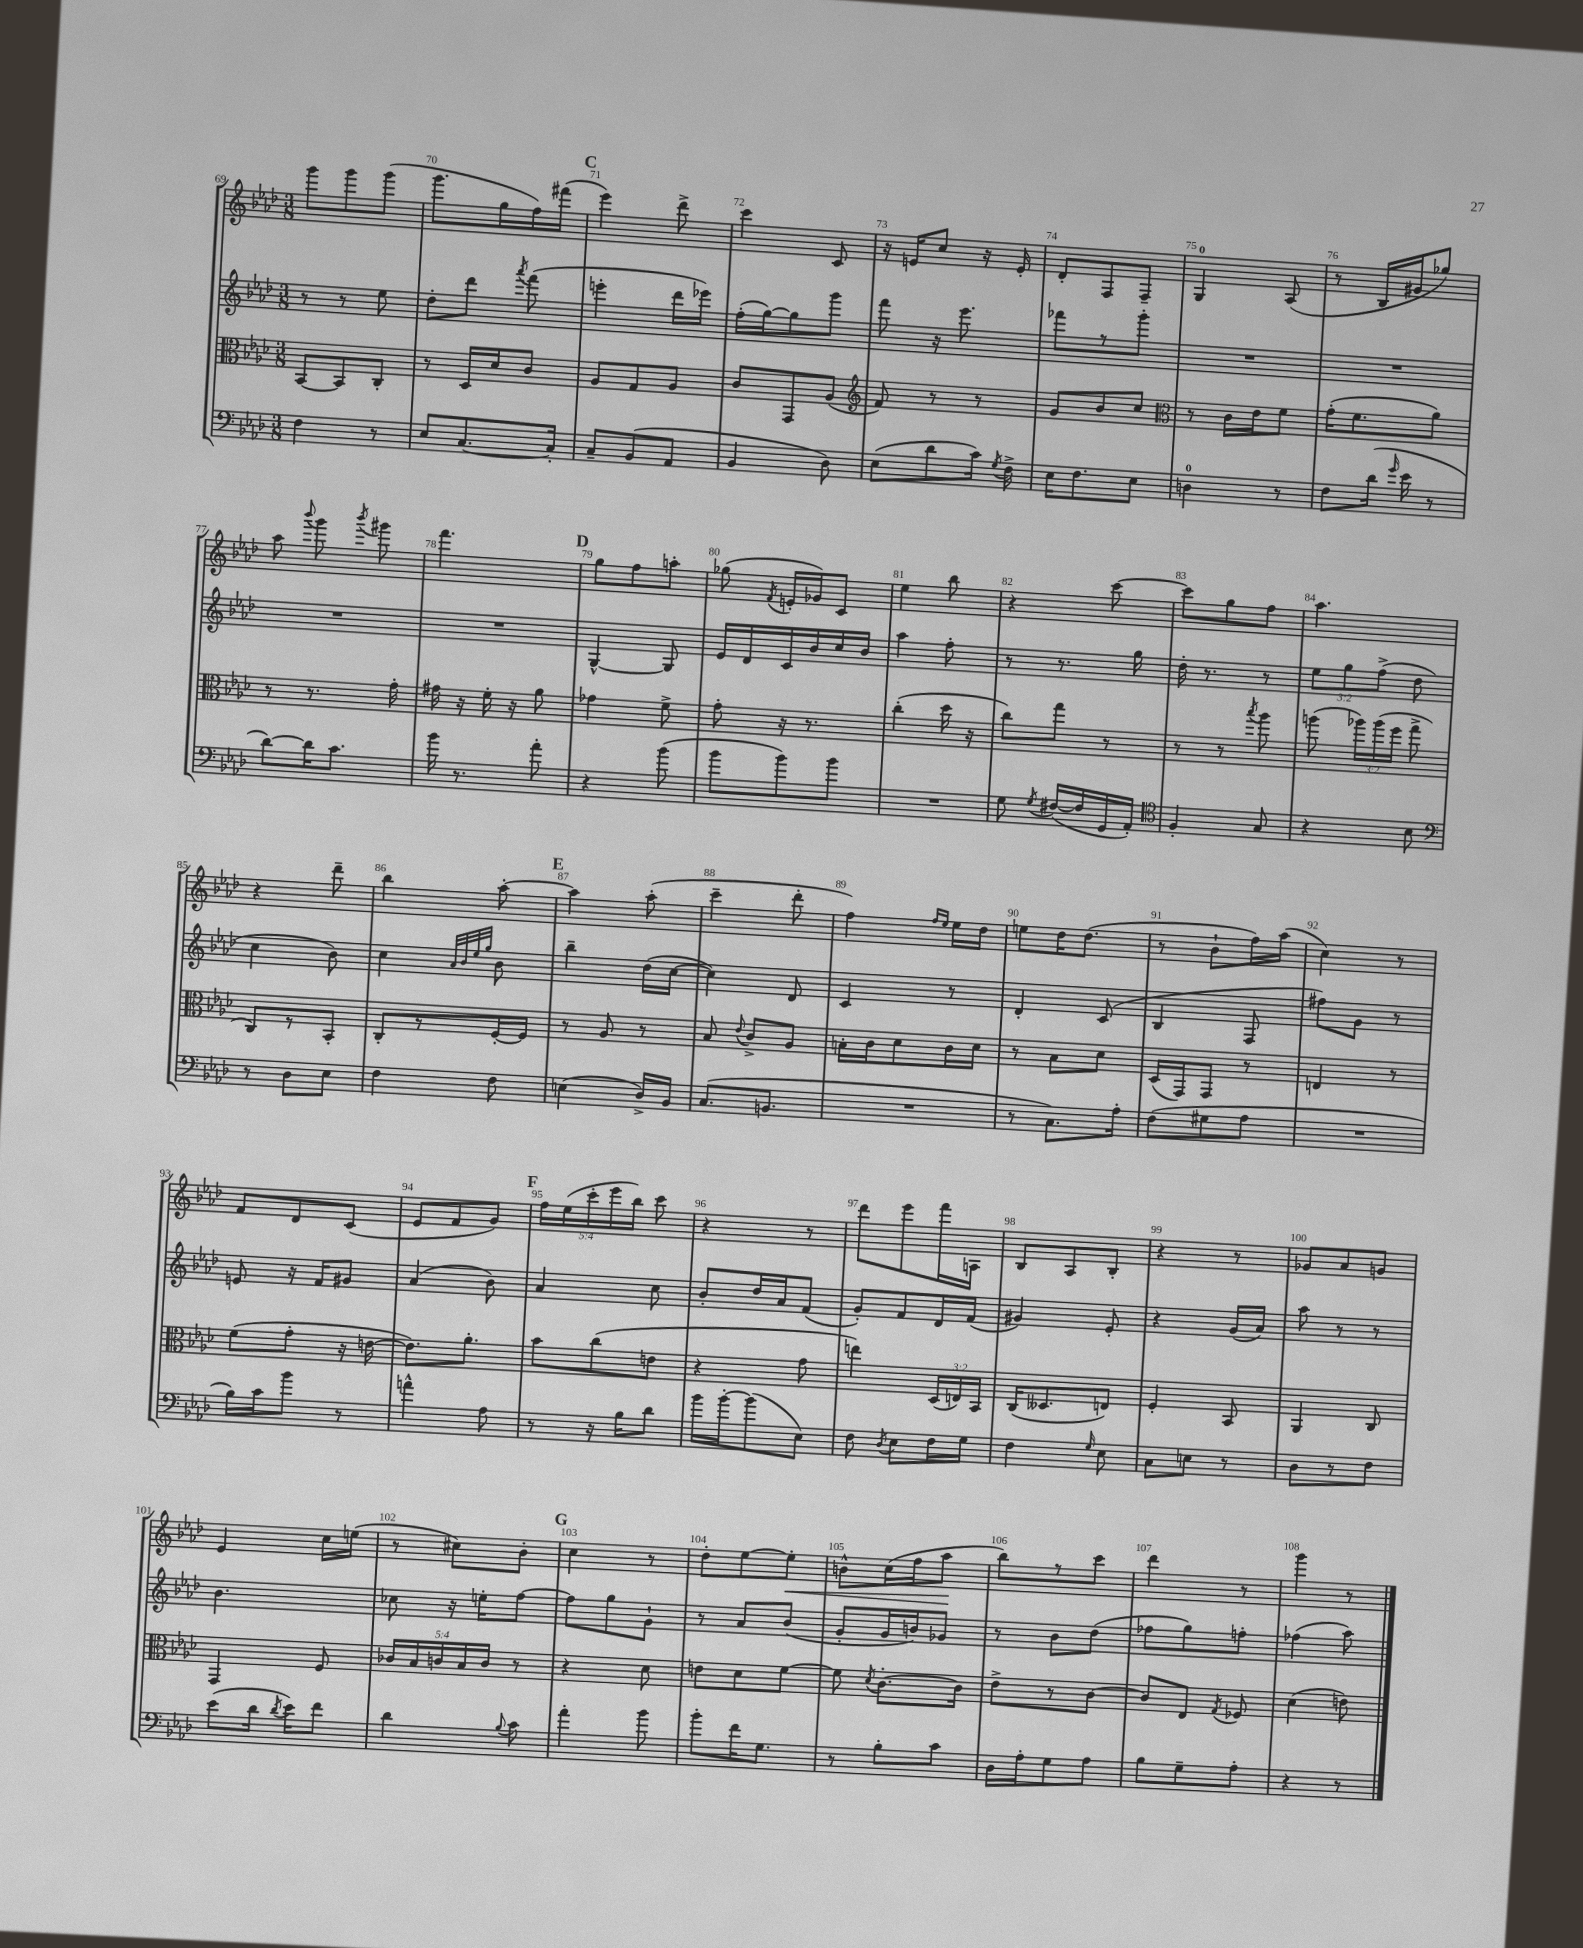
<<
\new StaffGroup <<
\new Staff = "s0" {
    \clef treble \key aes \major \numericTimeSignature \time 3/8 \override Staff.TupletNumber.text = #tuplet-number::calc-fraction-text
    \autoBeamOff g'''8[ g'''8 g'''8]( |
    g'''8.[ g''16 f''16) fis'''16]( |
    \mark \markup { \bold "C" } ees'''4) des'''8-> |
    c'''4 c'8 |
    r16 e'16[ c''8] r16 e'16-. |
    des'8[-. f8 f8]-- |
    g4-0 aes8( |
    r8 bes16[ gis'16 ges''8]) |
    aes''8 \appoggiatura { bes'''8 } g'''8 \acciaccatura { bes'''8 } gis'''8 |
    f'''4. |
    \mark \markup { \bold "D" } g''8[ f''8 a''8]-. |
    ges''8( \acciaccatura { f'8 } e'16[-. ges'16) c'8] |
    ees''4 bes''8 |
    r4 c'''8~ |
    c'''8[ g''8 f''8] |
    aes''4. |
    r4 des'''8-- |
    bes''4 aes''8~-. |
    \mark \markup { \bold "E" } aes''4 aes''8-.( |
    c'''4-- des'''8-. |
    f''4) \grace { f''16[ ees''16] } ees''16[ des''16] |
    e''8[ des''16 des''8.]( |
    r8 bes'8[-! f''16) aes''16]( |
    c''4) r8 |
    f'8[ des'8 c'8]( |
    ees'8[ f'8 g'8]) |
    \mark \markup { \bold "F" } \tuplet 5/4 { f''16[ ees''16( c'''16-. ees'''16 bes''16]) } c'''8 |
    r4 r8 |
    des'''8[ ees'''8 f'''16 a16] |
    bes8[ aes8 bes8]-. |
    r4 r8 |
    ges'8[ aes'8 g'8] |
    ees'4 c''16[ e''16]( |
    r8 cis''8[) bes'8]-. |
    \mark \markup { \bold "G" } c''4 r8 |
    des''8[-. ees''8~ ees''8]-.\< |
    b'8[-^ c''16( f''16 aes''8]\! |
    bes''8[) r8 c'''8] |
    des'''4 r8 |
    g'''4 r8 \bar "|." |
}
\new Staff = "s1" {
    \clef treble \key aes \major \numericTimeSignature \time 3/8 \override Staff.TupletNumber.text = #tuplet-number::calc-fraction-text
    \autoBeamOff r8 r8 ees''8 |
    des''8[-. des'''8] \acciaccatura { aes'''8 } f'''8( |
    \mark \markup { \bold "C" } e'''4-. des'''16[ ees'''16]) |
    f''16[-.( g''16~) g''8 g'''8] |
    f'''8 r16 ees'''8. |
    fes'''8[ r8 g'''8]-. |
    R4. |
    R4. |
    R4. |
    R4. |
    \mark \markup { \bold "D" } g4~-^ g8 |
    ees'16[ des'16 c'16 bes'16 c''16 bes'16] |
    aes''4 f''8-. |
    r8 r8. g''16 |
    des''16-. r8. r8 |
    \tuplet 3/2 { ees''8[ g''8 f''8]->( } des''8 |
    c''4 bes'8) |
    c''4 \grace { aes'32[ bes'32 ees''32 g''32] } bes'8 |
    \mark \markup { \bold "E" } bes''4-- des''16[( c''16]~ |
    c''4) des'8 |
    c'4 r8 |
    des'4-. c'8( |
    bes4 f8 |
    fis''8[) g'8] r8 |
    e'8 r16 f'16[ gis'8] |
    aes'4( bes'8) |
    \mark \markup { \bold "F" } aes'4 c''8 |
    bes'8[-. des''16 aes'16 f'8]( |
    g'8[-.) f'8 des'16 f'16]( |
    gis'4) ees'8-. |
    r4 g'16[( aes'16]) |
    aes''8 r8 r8 |
    bes'4. |
    ces''8 r16 e''16[-. f''8]~ |
    \mark \markup { \bold "G" } f''8[ g''8 g'8]-! |
    r8 aes'8[ bes'8]( |
    g'8[-. g'16 b'16) ges'8] |
    r8 bes'8[ des''8]( |
    fes''8[ g''8) f''8]-. |
    fes''4( aes''8) \bar "|." |
}
\new Staff = "s2" {
    \clef alto \key aes \major \numericTimeSignature \time 3/8 \override Staff.TupletNumber.text = #tuplet-number::calc-fraction-text
    \autoBeamOff bes,8[~ bes,8 c8]-. |
    r8 des16[ des'16 c'8] |
    \mark \markup { \bold "C" } aes8[ g8 aes8] |
    c'8[ g,8 aes8]( |
    \clef treble f'8) r8 r8 |
    g'8[ bes'8 c''8] |
    \clef alto r8 c'16[ ees'16 f'8] |
    g'16[-.( f'8. aes'8]) |
    r8 r8. g'16-. |
    gis'16 r16 f'16-. r16 aes'8 |
    \mark \markup { \bold "D" } ges'4 f'8-> |
    g'8-. r16 r8. |
    c''4-.( des''16 r16 |
    c''8[) g''8] r8 |
    r8 r8 \acciaccatura { bes''8 } aes''8 |
    a''8( \tuplet 3/2 { aes''16[) aes''16( f''16] } g''8-> |
    c8[) r8 bes,8]-. |
    c8[-. r8 f16~-. f16] |
    \mark \markup { \bold "E" } r8 aes8 r8 |
    bes8 \appoggiatura { ees'8 } c'8[-> aes8] |
    b16[-. c'16 des'8 c'16 des'16] |
    r8 bes8[ des'8] |
    des16[( g,16) g,8] r8 |
    e4 r8 |
    f'8[( g'8]-. r16 e'16~ |
    e'8.[) aes'8.]-. |
    \mark \markup { \bold "F" } bes'8[ c''8( e'8] |
    r4 g'8 |
    e''4) \tuplet 3/2 { des16[( e16) bes,16] } |
    c16[( deses8. e8]) |
    f4-. bes,8 |
    aes,4 c8 |
    g,4 f8 |
    \tuplet 5/4 { ces'16[ bes16 c'16 bes16 c'16] } r8 |
    \mark \markup { \bold "G" } r4 des'8 |
    e'8[ des'8 f'8]~ |
    f'8 \acciaccatura { des'8 } c'8.[~-. c'16] |
    ees'8[-> r8 c'8]~ |
    c'8[ ees8] \acciaccatura { g8 } fes8 |
    des'4( e'8) \bar "|." |
}
\new Staff = "s3" {
    \clef bass \key aes \major \numericTimeSignature \time 3/8
    \autoBeamOff f4 r8 |
    ees8[ c8.~ c16]-. |
    \mark \markup { \bold "C" } c8[-- bes,8( aes,8] |
    bes,4 des8) |
    ees8[( des'8 c'16]) \acciaccatura { g8 } f16-> |
    ees16[ f8. ees8] |
    d4-0 r8 |
    f8[ des'16]( \grace { g'16 } ees'16 r8 |
    des'8[~) des'16 c'8.] |
    bes'16 r8. aes'8-. |
    \mark \markup { \bold "D" } r4 bes'8( |
    bes'8[ bes'8) bes'8] |
    R4. |
    g8 \acciaccatura { g8 } fis16[~( fis16 g,16 aes,16]-.) |
    \clef tenor f4-. g8 |
    r4 bes8 |
    \clef bass r8 des8[ ees8] |
    f4 f8 |
    \mark \markup { \bold "E" } e4( des16[->) bes,16] |
    c8.[( b,8.] |
    R4. |
    r8 c8.[) aes16]-. |
    f8[( gis8 aes8] |
    R4. |
    bes16[) c'16 bes'8] r8 |
    a'4-^ aes8 |
    \mark \markup { \bold "F" } r8 r16 bes16[ des'8] |
    bes'16[ bes'16~-. bes'8( ees8]) |
    f8 \acciaccatura { des8 } ees8[ f16 g16] |
    f4 \grace { g16 } ees8 |
    c8[ e8] r8 |
    des8[ r8 f8] |
    ees'8[( des'16] \acciaccatura { des'8 } ees'16[) f'8] |
    des'4 \appoggiatura { bes8 } c'8 |
    \mark \markup { \bold "G" } aes'4-. bes'8 |
    bes'8[-. f'16 g8.] |
    r8 bes8[-. c'8] |
    des16[ aes16-. g8 aes8] |
    bes8[ g8-- aes8]-. |
    r4 r8 \bar "|." |
}
>>
>>
\layout { \context { \Score currentBarNumber = #69 \override BarNumber.break-visibility = ##(#f #t #t) barNumberVisibility = #all-bar-numbers-visible } }
